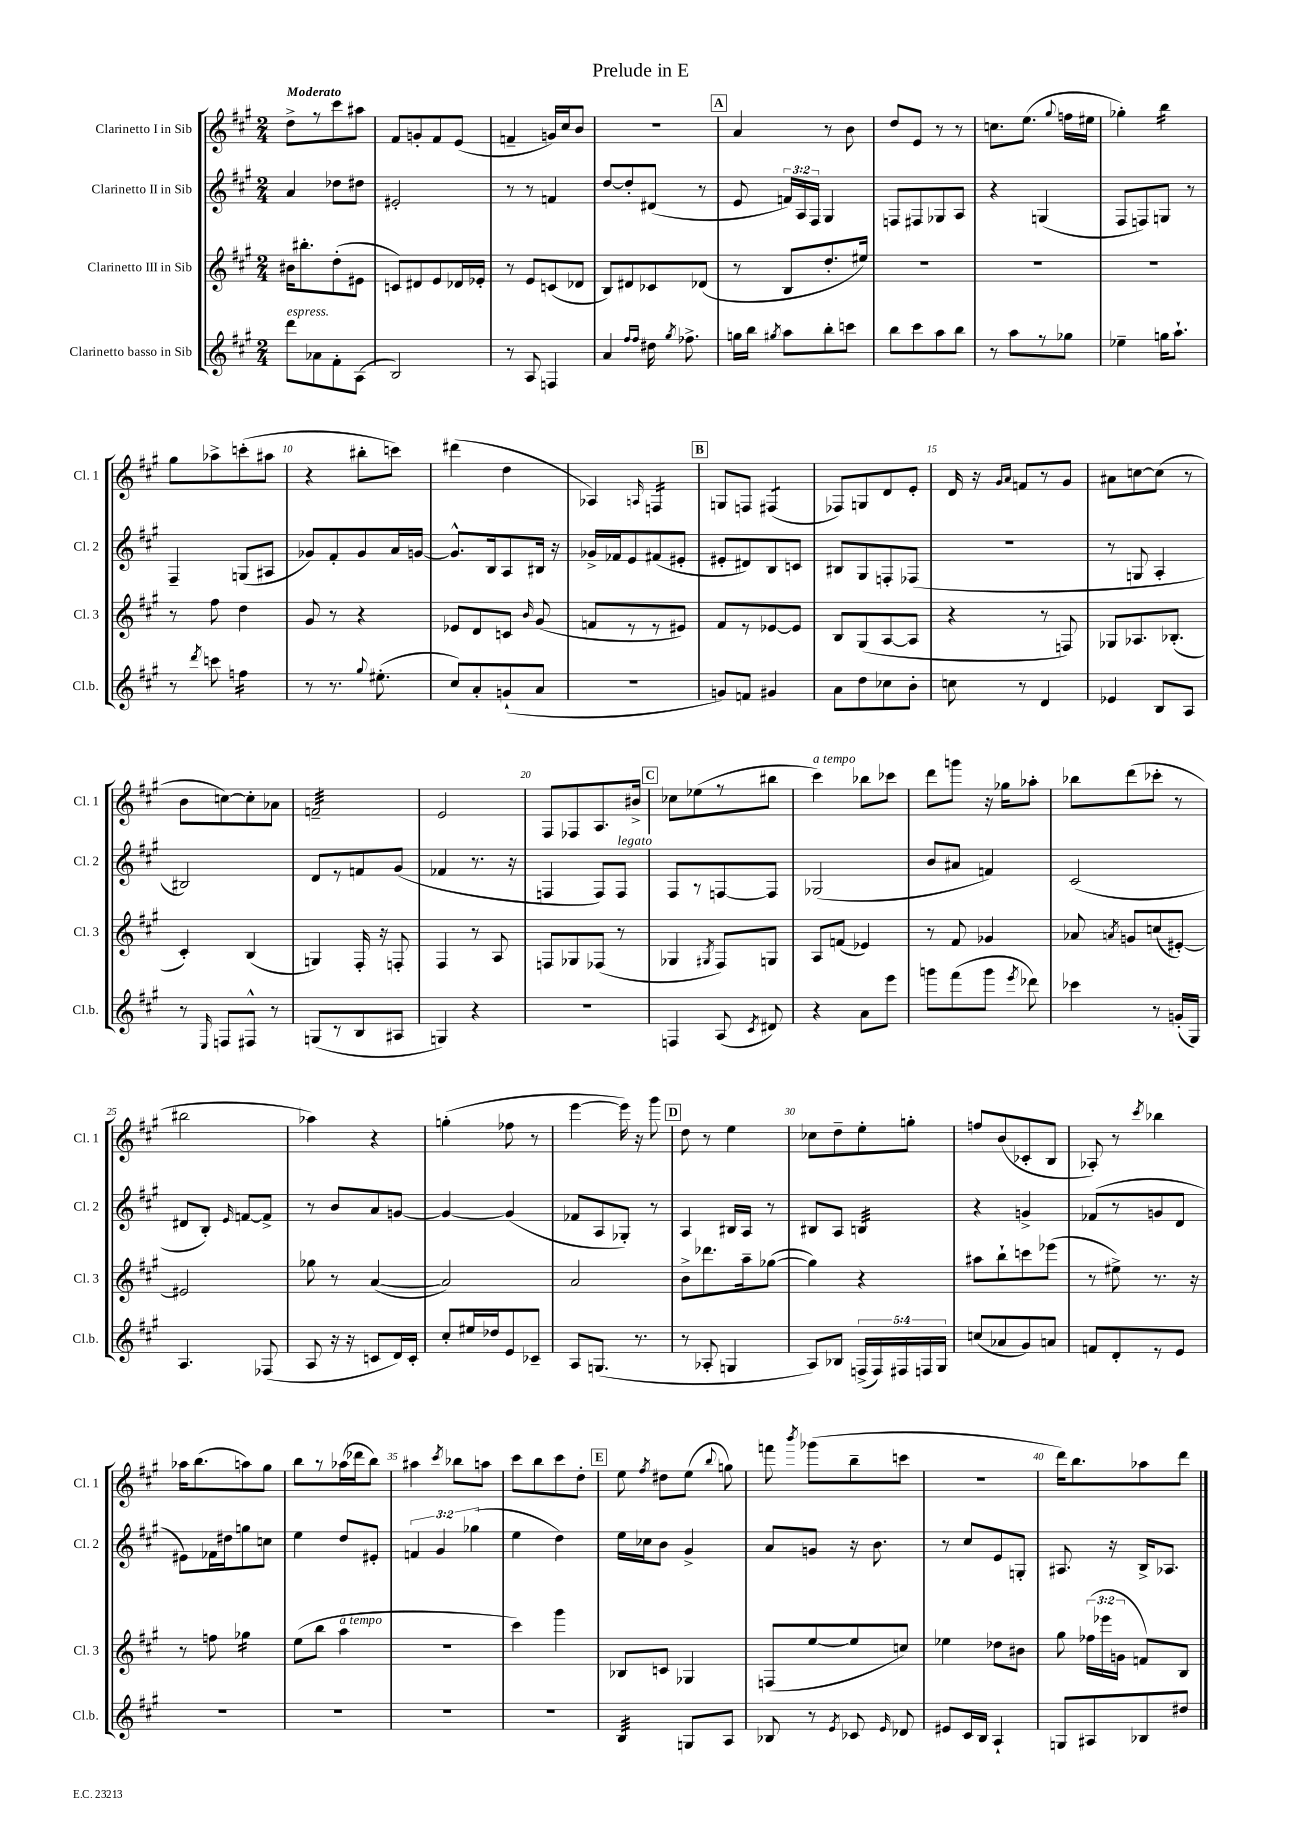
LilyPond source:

\header { title = "Prelude in E" }
<<
\new StaffGroup <<
\new Staff = "s0" \with { instrumentName = "Clarinetto I in Sib" shortInstrumentName = "Cl. 1" } {
    \clef treble \key a \major \numericTimeSignature \time 2/4 \tempo "Moderato"
    \autoBeamOff d''8[-> r8 cis'''8 ais''8] |
    fis'8[ g'8-. fis'8 e'8]( |
    f'4-- g'16[) cis''16 b'8] |
    r2 |
    \mark \markup { \box "A" } a'4 r8 b'8 |
    d''8[ e'8] r8 r8 |
    c''8.[ e''8.]( \appoggiatura { gis''8 } f''16[ eis''16] |
    ges''4-.) b''4:16 |
    gis''8[ aes''8-> c'''8-.( ais''8] |
    r4 bis''8[-. c'''8]) |
    dis'''4( d''4 |
    aes4) \grace { a16 } f4:16 |
    \mark \markup { \box "B" } g8[ f8] fis4:8( |
    fes8[) g8 d'8 e'8]-. |
    d'16 r16 \grace { gis'16[ a'16] } f'8[ r8 gis'8] |
    ais'8[ c''8~ c''8]( r8 |
    b'8[ c''8~) c''8-. aes'8] |
    f'2:32-- |
    e'2 |
    fis8[ fes8 a8. bis'16]-> |
    \mark \markup { \box "C" } ces''8[ ees''8( r8 bis''8] |
    cis'''4^\markup { \italic "a tempo" }) bes''8[ ces'''8] |
    d'''8[ g'''8] r16 ges''16[ aes''8]-. |
    bes''8[ d'''8( ces'''8]-. r8 |
    bis''2 |
    aes''4) r4 |
    g''4-.( fes''8 r8 |
    e'''4~ e'''16) r16 gis'''8 |
    \mark \markup { \box "D" } d''8 r8 e''4 |
    ces''8[ d''8-- e''8-. g''8]-. |
    f''8[ b'8( ces'8-. b8] |
    aes8-.) r8 \acciaccatura { cis'''8 } bes''4 |
    aes''16[ b''8.( a''8) gis''8] |
    b''8[ r8 aes''16( des'''16 b''8]) |
    ais''4 \acciaccatura { cis'''8 } bes''8[ a''8] |
    cis'''8[ b''8 cis'''8 d''8]-. |
    \mark \markup { \box "E" } e''8 \acciaccatura { fis''8 } dis''8[ e''8]( \appoggiatura { b''8 } g''8) |
    f'''8 \acciaccatura { b'''8 } ges'''8[( b''8-- c'''8] |
    r2 |
    d'''16[) b''8. aes''8 d'''8] \bar "|." |
}
\new Staff = "s1" \with { instrumentName = "Clarinetto II in Sib" shortInstrumentName = "Cl. 2" } {
    \clef treble \key a \major \numericTimeSignature \time 2/4 \override Staff.TupletNumber.text = #tuplet-number::calc-fraction-text
    \autoBeamOff a'4 des''8[ dis''8] |
    eis'2-. |
    r8 r8 f'4 |
    d''8[~ d''8-. dis'8]( r8 |
    \mark \markup { \box "A" } e'8 \tuplet 3/2 { f'16[) a16 fis16] } gis4 |
    f8[ fis8 ges8 a8] |
    r4 g4( |
    fis8[ f8) g8] r8 |
    fis4-- g8[( ais8] |
    ges'8[) fis'8-. ges'8 a'16 g'16]~ |
    g'8.[-^ b16 a8 bis16] r16 |
    ges'16[-> fes'16 e'8 fis'8( eis'8]-. |
    \mark \markup { \box "B" } eis'8[-. dis'8) b8 c'8] |
    bis8[ gis8 f8-. fes8]( |
    R2 |
    r8 g8 a4-. |
    bis2) |
    d'8[ r8 f'8 gis'8]( |
    fes'4 r8. r16 |
    f4 f8[) f8]^\markup { \italic "legato" } |
    \mark \markup { \box "C" } fis8[ r8 f8~ f8] |
    ges2( |
    b'8[ ais'8] f'4) |
    cis'2( |
    dis'8[ b8]-.) \grace { e'16 } f'8[~ f'8]-> |
    r8 b'8[ a'8 g'8]~ |
    g'4~ g'4( |
    fes'8[ a8 ges8]-.) r8 |
    \mark \markup { \box "D" } a4 bis16[ a16] r8 |
    bis8[ a8] b4:32 |
    r4 g'4-> |
    fes'8[( r8 g'8 d'8] |
    eis'8[) fes'16 dis''16 g''8 c''8] |
    e''4 d''8[ eis'8]-. |
    \tuplet 3/2 { f'4 gis'4 ges''4( } |
    e''4 d''4) |
    \mark \markup { \box "E" } e''16[ ces''16 b'8] gis'4-> |
    a'8[ g'8] r16 b'8. |
    r8 cis''8[ e'8 g8]-. |
    ais8. r16 b16[-> aes8.] \bar "|." |
}
\new Staff = "s2" \with { instrumentName = "Clarinetto III in Sib" shortInstrumentName = "Cl. 3" } {
    \clef treble \key a \major \numericTimeSignature \time 2/4 \override Staff.TupletNumber.text = #tuplet-number::calc-fraction-text
    \autoBeamOff bis'16[ bis''8.-. d''8-.( eis'8] |
    c'8[) dis'8 e'8 des'16 ees'16]-. |
    r8 e'8[ c'8( des'8] |
    b8[) dis'8 ces'8 des'8]( |
    \mark \markup { \box "A" } r8 b8[ d''8.-. eis''16]) |
    R2 |
    R2 |
    R2 |
    r8 fis''8 d''4 |
    gis'8 r8 r4 |
    ees'8[ d'8 c'8] \grace { b'16 } gis'8( |
    f'8[ r8 r8 eis'8]) |
    \mark \markup { \box "B" } fis'8[ r8 ees'8~ ees'8] |
    b8[ gis8( a8~ a8] |
    r4 r8 f8) |
    ges8[ aes8. bes8.]-.( |
    cis'4-.) b4( |
    g4) fis16-. r16 f8-. |
    fis4 r8 a8 |
    f8[ ges8 fes8]( r8 |
    \mark \markup { \box "C" } ges4 \acciaccatura { gis8 } fis8[) g8] |
    a8[ f'8]( ees'4) |
    r8 fis'8 ges'4 |
    aes'8 \acciaccatura { a'8 } g'8[ c''8( eis'8]~-.) |
    eis'2 |
    ges''8 r8 a'4~( |
    a'2) |
    a'2 |
    \mark \markup { \box "D" } b'8[-> des'''8. a''16-- ges''8]~( |
    ges''4) r4 |
    ais''8[ b''8-! c'''8 ees'''8]( |
    r8 eis''8->) r8. r16 |
    r8 f''8 ges''4:16 |
    e''8[( b''8] a''4^\markup { \italic "a tempo" } |
    R2 |
    cis'''4) gis'''4 |
    \mark \markup { \box "E" } bes8[ c'8] ges4 |
    f8[( e''8~ e''8 c''8]) |
    ees''4 des''8[ bis'8] |
    gis''8 \tuplet 3/2 { fes''16[( ees'''16 g'16] } f'8[) b8] \bar "|." |
}
\new Staff = "s3" \with { instrumentName = "Clarinetto basso in Sib" shortInstrumentName = "Cl.b." } {
    \clef treble \key a \major \numericTimeSignature \time 2/4 \override Staff.TupletNumber.text = #tuplet-number::calc-fraction-text
    \autoBeamOff d'''8[^\markup { \italic "espress." } aes'8 fis'8-. a8]( |
    b2) |
    r8 a8 f4 |
    a'4 \grace { fis''16[ fis''16] } dis''16 \acciaccatura { gis''8 } fes''8.-> |
    \mark \markup { \box "A" } g''16[ b''16] \acciaccatura { gis''8 } a''8[ b''8-. c'''8] |
    b''8[ cis'''8 a''8 b''8] |
    r8 a''8[ r8 ges''8] |
    ees''4-- g''16[ a''8.]-! |
    r8 \acciaccatura { d'''8 } c'''8 f''4:16 |
    r8 r8. \appoggiatura { gis''8 } eis''8.-.( |
    cis''8[) a'8-. g'8-!( a'8] |
    R2 |
    \mark \markup { \box "B" } g'8[) f'8] gis'4 |
    a'8[ d''8 ces''8 b'8]-. |
    c''8 r8 d'4 |
    ees'4 b8[ a8] |
    r8 \grace { e16 } f8[ fis8]-^ r8 |
    g8[( r8 b8 ais8] |
    g4) r4 |
    r2 |
    \mark \markup { \box "C" } f4 a8( \acciaccatura { cis'8 } dis'8) |
    r4 a'8[ e'''8] |
    g'''8[ fis'''8( g'''8] \acciaccatura { e'''8 } des'''8) |
    ces'''4 r8 g'16[-.( gis16]) |
    a4. fes8( |
    a8 r16 r16 c'8[ d'16) c'16]-. |
    cis''8[-. eis''16 des''16 e'8 ces'8]-- |
    a8[ g8.]( r8. |
    \mark \markup { \box "D" } r8 aes8-. g4 |
    a8[) bes8] \tuplet 5/4 { f16[->( f16) fis16 f16 gis16] } |
    c''8[( aes'8 gis'8) a'8] |
    f'8[ d'8-. r8 e'8] |
    R2 |
    R2 |
    R2 |
    R2 |
    \mark \markup { \box "E" } b4:32 g8[ a8] |
    bes8 r8 \acciaccatura { e'8 } ces'8 \grace { e'16 } des'8 |
    eis'8[ cis'16 b16] a4-! |
    g8[ ais8 bes8 dis''8] \bar "|." |
}
>>
>>
\layout { \context { \Score \override BarNumber.break-visibility = ##(#f #t #t) barNumberVisibility = #(every-nth-bar-number-visible 5) } }
